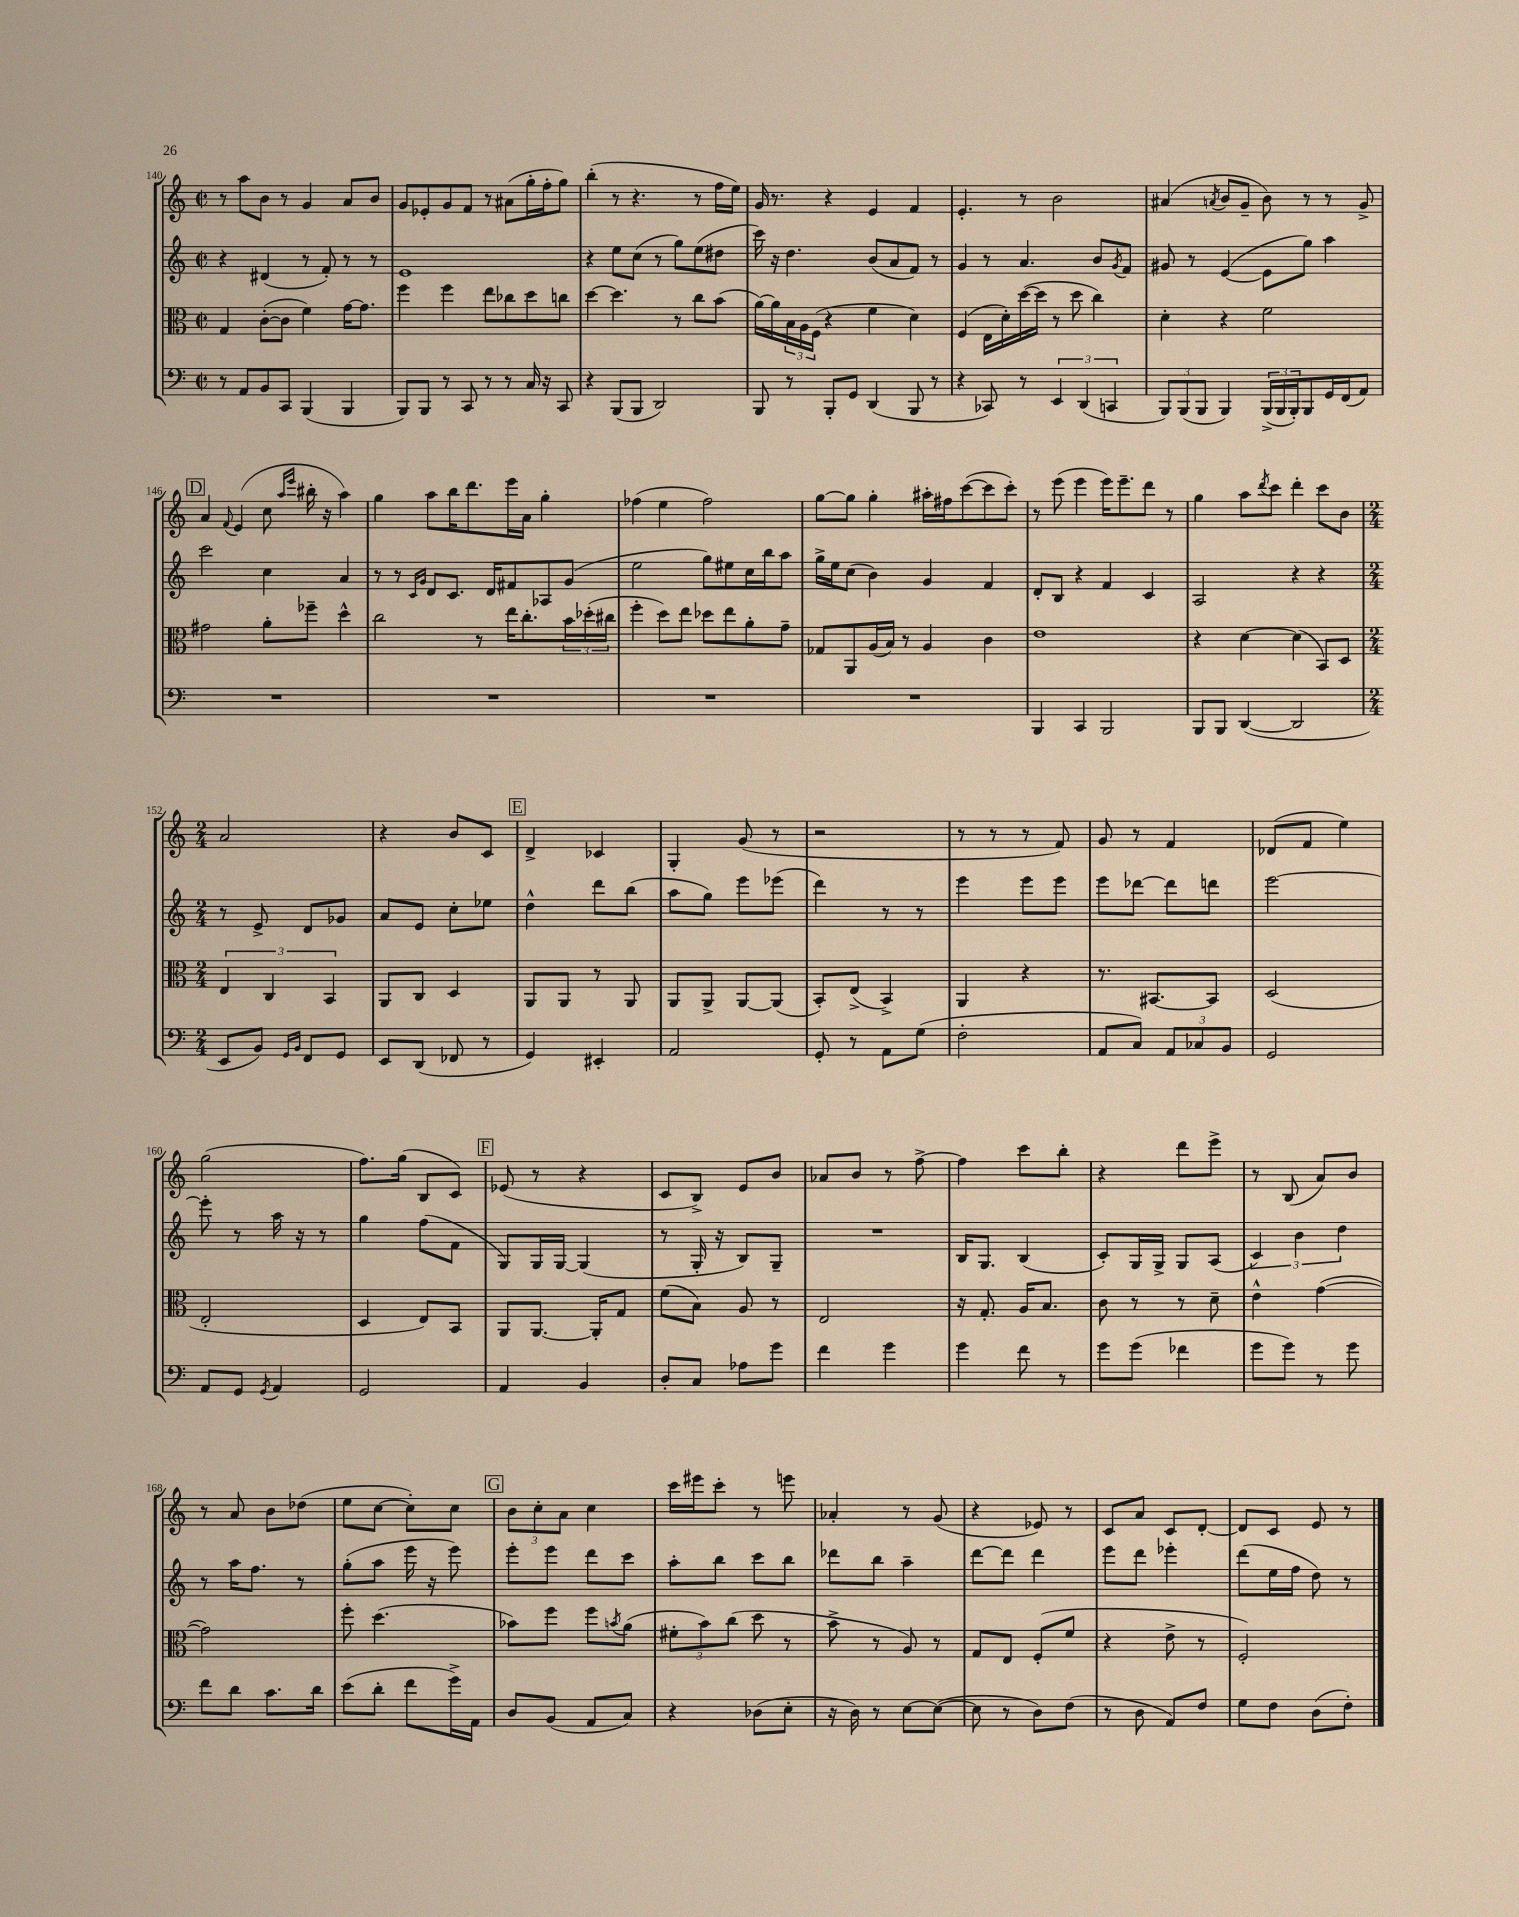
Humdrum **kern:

**kern	**kern	**kern	**kern
*staff4	*staff3	*staff2	*staff1
*clefF4	*clefC3	*clefG2	*clefG2
*k[]	*k[]	*k[]	*k[]
*M2/2	*M2/2	*M2/2	*M2/2
*met(c|)	*met(c|)	*met(c|)	*met(c|)
8r	4G	4r	8r
8AA	.	.	8aa
8BB	([8c'	(4d#	8b
8CC	8c]	.	8r
(4BBB	4f)	8r	4g
.	.	8f')	.
4BBB	[16g	8r	8a
.	8.g]	.	.
.	.	8r	8b
=	=	=	=
8BBB)	4ff	1e	8g
8BBB	.	.	8e-'
8r	4ff	.	8g
8CC	.	.	8f
8r	8ee	.	8r
8r	8cc-	.	(8a#
16C	8dd	.	16gg'
16r	.	.	16ff'
8CC	8cc	.	8gg)
=	=	=	=
4r	[4dd	4r	(4bb'
(8BBB	4.dd]	8ee	8r
8BBB	.	(8cc	4.r
2DD)	.	8r	.
.	8r	8gg)	.
.	8cc	(8ee	8r
.	(8b	8dd#	16ff
.	.	.	16ee)
=	=	=	=
8BBB	[16a)	16ccc)	16g
.	16a]	16r	8.r
8r	24B	4.dd	.
.	24A	.	.
.	(24F	.	.
8BBB'	4r	.	4r
8GG	.	.	.
(4DD	4f	(8b	4e
.	.	8a	.
8BBB	4d)	8f)	4f
8r	.	8r	.
=	=	=	=
4r	(4F	4g	4.e'
8CC-)	16E	8r	.
.	16d')	.	.
8r	([16dd	4.a	8r
.	16dd]	.	.
6EE	8r	.	2b
.	8dd	.	.
(6DD	.	.	.
.	4cc)	8b	.
6CC	.	.	.
.	.	8qg	.
.	.	8f	.
=	=	=	=
12BBB)	4d'	8g#	(4a#
(12BBB	.	.	.
.	.	8r	.
12BBB	.	.	.
.	.	.	8qa
4BBB)	4r	([4e	8b
.	.	.	8g~
(24BBB^	2f	8e]	8b)
24BBB	.	.	.
24BBB')	.	.	.
8BBB	.	8gg)	8r
16GG	.	4aa	8r
(16FF	.	.	.
8AA)	.	.	8g^
=	=	=	=
1r	2g#	2ccc	4a
.	.	.	8qqf
.	.	.	(4e
.	8a'	4cc	8cc
.	.	.	16qqaa
.	.	.	16qqeee
.	8ff-~	.	16bb#'
.	.	.	16r
.	4dd^^	4a	4aa)
=	=	=	=
1r	2cc	8r	4gg
.	.	8r	.
.	.	16qqc	.
.	.	16qqg	.
.	.	8d	8aa
.	.	8.c	16bb
.	.	.	8.ddd
.	8r	.	.
.	.	16d	.
.	16ee	8f#	16eee
.	8.cc'	.	16a
.	.	8A-	4gg'
.	24b	(8g	.
.	(24dd-'	.	.
.	24cc#	.	.
=	=	=	=
1r	4ff'	2ee	(4ff-
.	8dd)	.	4ee
.	8ee	.	.
.	8dd-	8gg)	2ff-)
.	8ee	8ee#	.
.	8a'	16cc	.
.	.	16bb	.
.	8g~	8aa	.
=	=	=	=
1r	8G-	16gg^	[8gg
.	.	16ee	.
.	8AA	(8cc	8gg]
.	(16A	4b)	4gg'
.	16B)	.	.
.	8r	.	.
.	4A	4g	16aa#'
.	.	.	16ff#
.	.	.	([8ccc
.	4c	4f	8ccc]
.	.	.	8ccc')
=	=	=	=
4BBB	1e	8d'	8r
.	.	8B	(8eee
4CC	.	4r	4eee
2BBB	.	4f	16eee)
.	.	.	8.eee~
.	.	4c	8ddd
.	.	.	8r
=	=	=	=
8BBB	4r	2A	4gg
8BBB	.	.	.
([4DD	[4d	.	8aa
.	.	.	8qddd
.	.	.	8ccc
2DD]	(4d]	4r	4ddd'
.	8BB)	4r	8ccc
.	8D	.	8b
=	=	=	=
*M2/4	*M2/4	*M2/4	*M2/4
8EE	6E	8r	2a
8BB)	.	8e^	.
.	6C	.	.
16qqGG	.	.	.
16qqBB	.	.	.
8FF	.	8d	.
.	6BB	.	.
8GG	.	8g-	.
=	=	=	=
8EE	8AA	8a	4r
(8DD	8C	8e	.
8FF-	4D	8cc'	8b
8r	.	8ee-	8c
=	=	=	=
4GG)	8AA	4dd^^	4d^
.	8AA	.	.
4EE#'	8r	8ddd	4c-
.	8AA	(8bb	.
=	=	=	=
2AA	8AA	8aa	4G'
.	8AA^	8gg)	.
.	[8AA	8eee	(8g
.	(8AA]	(8eee-	8r
=	=	=	=
8GG'	8BB')	4ddd)	2r
8r	(8E^	.	.
8AA	4BB^)	8r	.
(8G	.	8r	.
=	=	=	=
2F'	4AA	4eee	8r
.	.	.	8r
.	4r	8eee	8r
.	.	8eee	8f)
=	=	=	=
8AA	8.r	8eee	8g
8C)	.	[8ddd-	8r
.	[8.BB#	.	.
12AA	.	8ddd-]	4f
12C-	.	.	.
.	8BB#]	8ddd	.
12BB	.	.	.
=	=	=	=
2GG	(2D	[2eee	(8d-
.	.	.	8f
.	.	.	4ee)
=	=	=	=
8AA	2E'	8eee']	(2gg
8GG	.	8r	.
8qGG	.	.	.
4AA	.	16aa	.
.	.	16r	.
.	.	8r	.
=	=	=	=
2GG	4D	4gg	8.ff)
.	.	.	(16gg
.	8E)	(8ff	8B
.	8BB	8f	8c)
=	=	=	=
4AA	8AA	8G)	(8e-
.	[8.AA	16G	8r
.	.	[16G	.
4BB	.	(4G]	4r
.	16AA']	.	.
.	8G	.	.
=	=	=	=
8D'	(8f	8r	8c
8C	8B)	16G'	8B^)
.	.	16r	.
8A-	8A	8B)	8e
8g	8r	8G~	8b
=	=	=	=
4f	2E	2r	8a-
.	.	.	8b
4g	.	.	8r
.	.	.	[8ff^
=	=	=	=
4g	16r	16B	4ff]
.	8.G'	8.G	.
8f	16A	(4B	8ccc
.	8.B	.	.
8r	.	.	8bb'
=	=	=	=
8g	8c	8c')	4r
(8g	8r	16G	.
.	.	16G^	.
4f-	8r	8G	8ddd
.	8d~	(8A	8eee^
=	=	=	=
8g	4e^^	6c)	8r
8g)	.	.	(8B
.	.	6b	.
8r	([4g	.	8a)
.	.	6dd	.
8g	.	.	8b
=	=	=	=
8f	2g])	8r	8r
8d	.	16aa	8a
.	.	8.ff	.
8.c	.	.	8b
.	.	8r	(8dd-
16d	.	.	.
=	=	=	=
(8e	8ff'	(8gg'	8ee
8d'	(4.dd	8aa	[8cc
8f	.	16eee	8cc'])
.	.	16r	.
16g^)	.	8eee)	8cc
16AA	.	.	.
=	=	=	=
8D	8b-)	8eee'	12b
.	.	.	12cc'
(8BB	8ff	8eee	.
.	.	.	12a
8AA	8ff	8ddd	4cc
.	8qb	.	.
8C)	(8a	8ccc	.
=	=	=	=
4r	12f#'	8aa'	16ccc
.	.	.	16eee#
.	12b)	.	.
.	.	8bb	8ccc'
.	(12cc	.	.
(8D-	8dd	8ccc	8r
8E'	8r	8bb	8eee
=	=	=	=
16r	8b^	8ddd-	4a-'
16D)	.	.	.
8r	8r	8bb	.
[8E	8A)	4aa~	8r
(8E_	8r	.	(8g
=	=	=	=
8E]	8G	[8ddd	4r
8r	8E	8ddd]	.
8D)	(8F'	4ddd	8e-)
(8F	8f	.	8r
=	=	=	=
8r	4r	8eee	8c
8D	.	8ddd	8a
8AA)	8e^	4eee-'	8c
8F	8r	.	[8d'
=	=	=	=
8G	2F')	(8ddd	8d]
8F	.	16ee	8c
.	.	16ff	.
(8D	.	8dd)	8e
8F')	.	8r	8r
==	==	==	==
*-	*-	*-	*-
